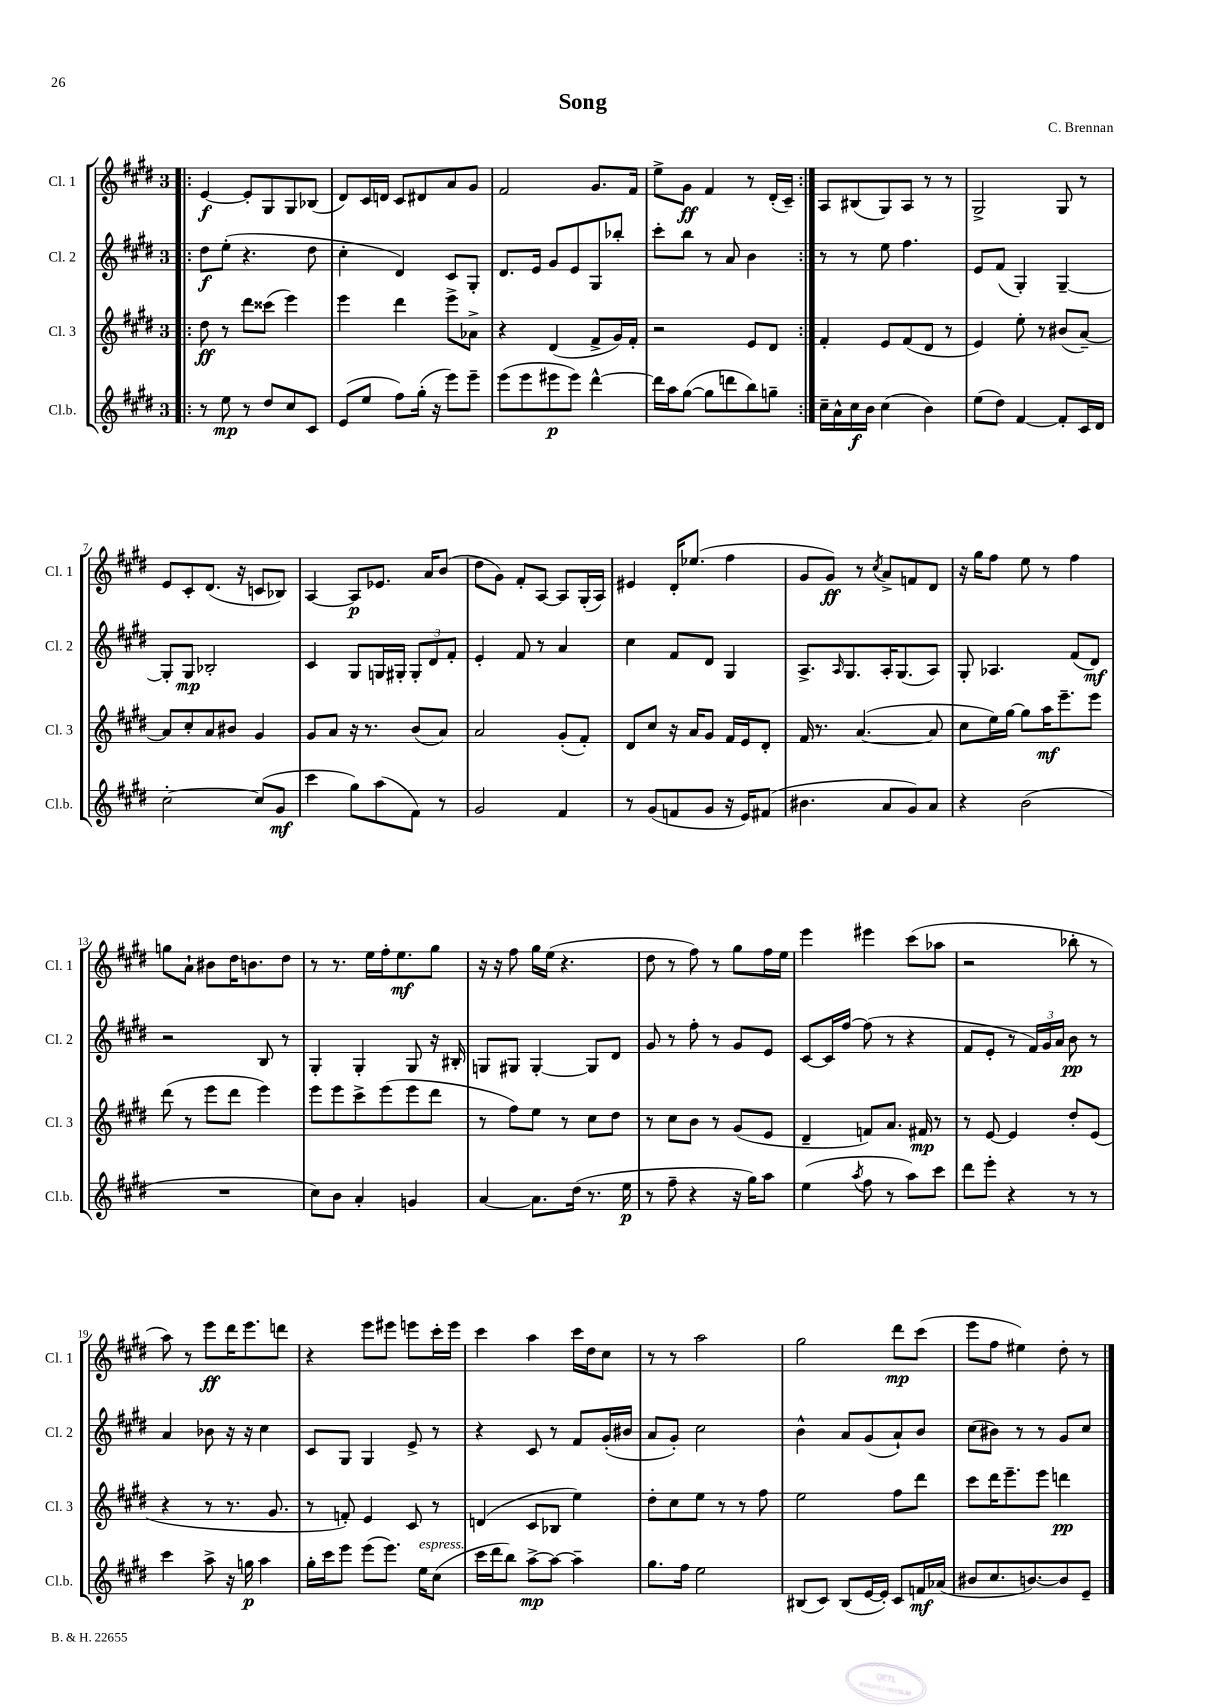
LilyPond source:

\header { title = "Song" composer = "C. Brennan" }
<<
\new StaffGroup <<
\new Staff = "s0" \with { instrumentName = "Cl. 1" shortInstrumentName = "Cl. 1" } {
    \clef treble \key e \major \once \override Staff.TimeSignature.style = #'single-digit \time 3/4
    \repeat volta 2 { \bar ".|:" e'4~\f e'8-. gis8 gis8 bes8( |
    dis'8) cis'16 d'16 cis'8 dis'8 a'8 gis'8 |
    fis'2 gis'8. fis'16 |
    e''8-> gis'8\ff fis'4 r8 dis'16-.( cis'16--) | }
    a8 bis8( gis8) a8 r8 r8 |
    gis2-> gis8 r8 |
    e'8 cis'8-. dis'8.( r16 c'8 bes8) |
    a4~ a8\p ees'8. a'16 b'8( |
    dis''8 gis'8) fis'8-. a8~ a8 gis16-.( a16) |
    eis'4 dis'16-. ees''8.( fis''4 |
    gis'8 gis'8\ff) r8 \acciaccatura { cis''8 } a'8-> f'8 dis'8 |
    r16 gis''16 fis''8 e''8 r8 fis''4 |
    g''8 a'8-! bis'8 dis''16 b'8. dis''8 |
    r8 r8. e''16 fis''16-. e''8.\mf gis''8 |
    r16 r16 fis''8 gis''16 e''16( r4. |
    dis''8 r8 fis''8) r8 gis''8 fis''16 e''16 |
    e'''4 eis'''4 cis'''8( aes''8 |
    r2 bes''8-. r8 |
    a''8) r8 e'''8\ff dis'''16 e'''8. d'''8 |
    r4 e'''8 eis'''8 e'''8 cis'''16-. e'''16 |
    cis'''4 a''4 cis'''16 dis''16 cis''8 |
    r8 r8 a''2 |
    gis''2 dis'''8\mp cis'''8( |
    e'''8 fis''8 eis''4) dis''8-. r8 \bar "|." |
}
\new Staff = "s1" \with { instrumentName = "Cl. 2" shortInstrumentName = "Cl. 2" } {
    \clef treble \key e \major \once \override Staff.TimeSignature.style = #'single-digit \time 3/4
    \repeat volta 2 { \bar ".|:" dis''8\f e''8-.( r4. dis''8 |
    cis''4-. dis'4) cis'8 gis8-. |
    dis'8. e'16 gis'8 e'8 gis8 bes''8-. |
    cis'''8-. b''8 r8 a'8 b'4 | }
    r8 r8 e''8 fis''4. |
    e'8 fis'8( gis4-.) gis4~-- |
    gis8-. gis8\mp bes2-. |
    cis'4 gis8 g16 gis16-. \tuplet 3/2 { gis8-. dis'8 fis'8-. } |
    e'4-. fis'8 r8 a'4 |
    cis''4 fis'8 dis'8 gis4 |
    a8.-> \grace { a16 } gis8. a16-. gis8.( a8) |
    gis8-. aes4. fis'8( dis'8\mf) |
    r2 b8 r8 |
    gis4-. gis4-. gis8 r16 bis16-. |
    g8 gis8 gis4~-. gis8 dis'8 |
    gis'8 r8 fis''8-. r8 gis'8 e'8 |
    cis'8~ cis'16 fis''16~ fis''8( r8 r4 |
    fis'8 e'8-. r8 \tuplet 3/2 { fis'16) gis'16 a'16 } b'8\pp r8 |
    a'4 bes'8 r16 r16 cis''4 |
    cis'8 gis8 gis4 e'8-> r8 |
    r4 cis'8 r8 fis'8 gis'16-.( bis'16 |
    a'8 gis'8-.) cis''2 |
    b'4-^ a'8 gis'8( a'8-!) b'8 |
    cis''8( bis'8) r8 r8 gis'8 cis''8 \bar "|." |
}
\new Staff = "s2" \with { instrumentName = "Cl. 3" shortInstrumentName = "Cl. 3" } {
    \clef treble \key e \major \once \override Staff.TimeSignature.style = #'single-digit \time 3/4
    \repeat volta 2 { \bar ".|:" dis''8\ff r8 dis'''8 cisis'''8( e'''4) |
    e'''4 dis'''4 e'''8-> aes'8-> |
    r4 dis'4( fis'8-> gis'16) fis'16-. |
    r2 e'8 dis'8 | }
    fis'4-. e'8 fis'8( dis'8 r8 |
    e'4) e''8-. r8 bis'8( a'8~--) |
    a'8 cis''8-. a'8 bis'8 gis'4 |
    gis'8 a'8 r16 r8. b'8( a'8) |
    a'2 gis'8-.( fis'8-.) |
    dis'8 cis''8 r16 a'16 gis'8 fis'16 e'16 dis'8-. |
    fis'16 r8. a'4.~( a'8 |
    cis''8 e''16) gis''16~ gis''8 a''16\mf e'''8.-- e'''8 |
    dis'''8( r8 e'''8 dis'''8 e'''4) |
    e'''8 e'''8 cis'''8-> e'''8( e'''8 dis'''8 |
    r8 fis''8) e''8 r8 cis''8 dis''8 |
    r8 cis''8 b'8 r8 gis'8( e'8 |
    dis'4-- f'8) a'8. fis'16\mp r8 |
    r8 e'8~ e'4 dis''8-. e'8( |
    r4 r8 r8. gis'8. |
    r8 f'8-.) e'4 cis'8 r8 |
    d'4( cis'8 bes8 e''4) |
    dis''8-. cis''8 e''8 r8 r8 fis''8 |
    e''2 fis''8 dis'''8 |
    cis'''8 dis'''16 e'''8.-- e'''8 d'''4\pp \bar "|." |
}
\new Staff = "s3" \with { instrumentName = "Cl.b." shortInstrumentName = "Cl.b." } {
    \clef treble \key e \major \once \override Staff.TimeSignature.style = #'single-digit \time 3/4
    \repeat volta 2 { \bar ".|:" r8 e''8\mp r8 dis''8 cis''8 cis'8 |
    e'8( e''8 fis''8) gis''16-.( r16 e'''8) e'''8-- |
    e'''8( e'''8 eis'''8\p eis'''8) dis'''4~-^ |
    dis'''16 a''16 gis''8~( gis''8 d'''8 b''8) g''8-- | }
    cis''16-- a'16-^ cis''16\f b'16 cis''4( b'4) |
    e''8( dis''8) fis'4~ fis'8-. cis'16 dis'16 |
    cis''2~-. cis''8( gis'8\mf |
    cis'''4 gis''8) a''8( fis'8) r8 |
    gis'2 fis'4 |
    r8 gis'8( f'8 gis'8 r16 e'16) fis'8( |
    bis'4. a'8 gis'8) a'8 |
    r4 b'2( |
    R2. |
    cis''8) b'8 a'4-. g'4 |
    a'4~ a'8. dis''16( r8. e''16\p |
    r8 fis''8-- r4 r16 gis''16) a''8 |
    e''4( \acciaccatura { a''8 } fis''8 r8 a''8) cis'''8 |
    dis'''8 e'''8-. r4 r8 r8 |
    cis'''4 a''8-> r16 g''16\p a''4 |
    gis''16-. cis'''16 e'''8 e'''8( e'''8.) e''16^\markup { \italic "espress." } cis''8( |
    cis'''16 dis'''16 b''8) a''8~->\mp a''8~ a''4-- |
    gis''8. fis''16 e''2 |
    bis8( cis'8) bis8( e'16~ e'16-.) cis'8 f'16\mf aes'16( |
    bis'8 cis''8. b'8.~) b'8 e'8-- \bar "|." |
}
>>
>>
